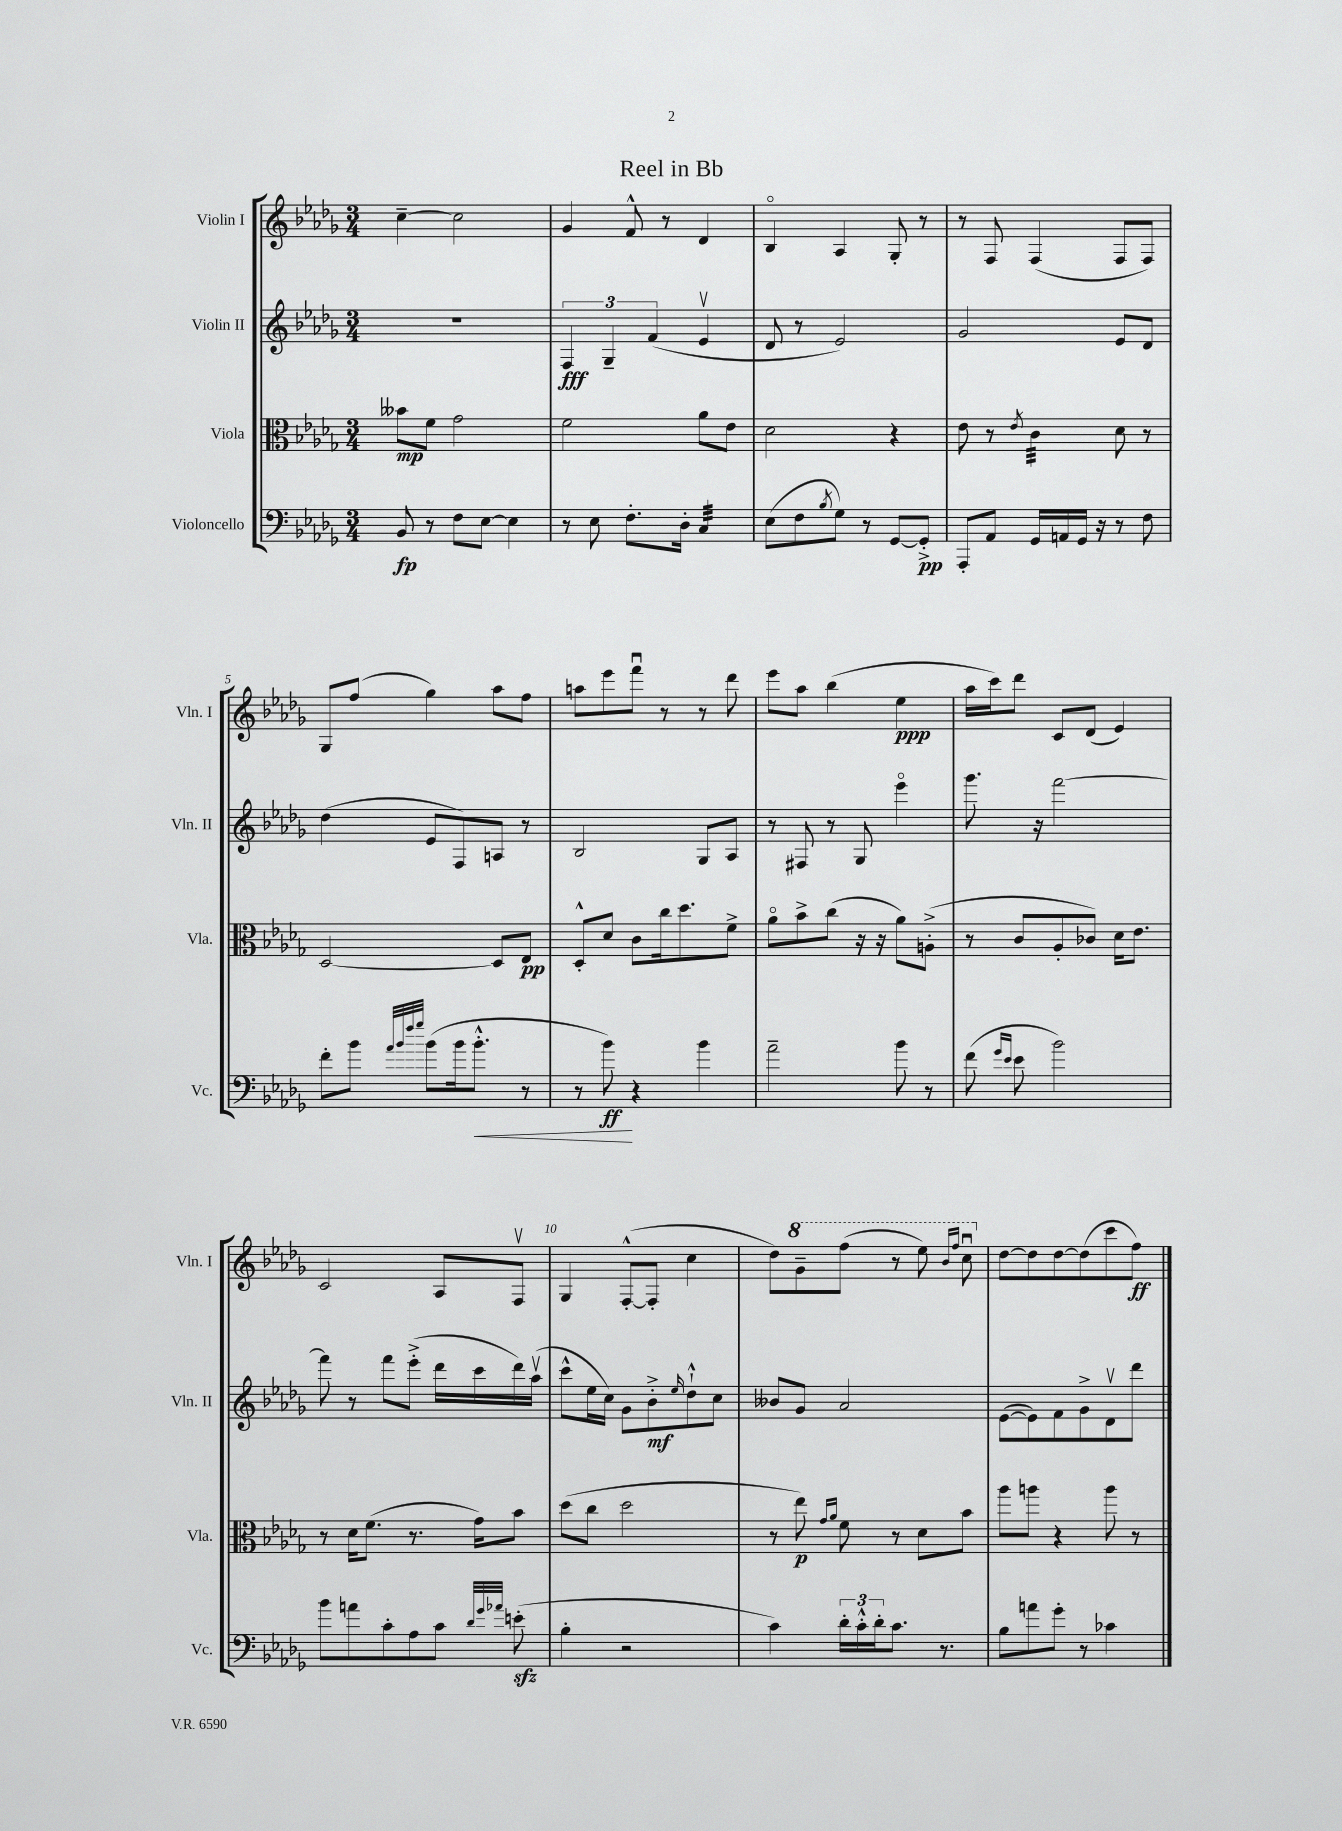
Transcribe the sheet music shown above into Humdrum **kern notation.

**kern	**kern	**kern	**kern
*staff4	*staff3	*staff2	*staff1
*clefF4	*clefC3	*clefG2	*clefG2
*k[b-e-a-d-g-]	*k[b-e-a-d-g-]	*k[b-e-a-d-g-]	*k[b-e-a-d-g-]
*M3/4	*M3/4	*M3/4	*M3/4
8BB-	8b--	2.r	[4cc~
8r	8f	.	.
8F	2g-	.	2cc]
[8E-	.	.	.
4E-]	.	.	.
=	=	=	=
8r	2f	6F	4g-
8E-	.	.	.
.	.	6G-~	.
8.F'	.	.	8f^^
.	.	(6f	.
.	.	.	8r
16D-'	.	.	.
4C	8a-	4e-v	4d-
.	8e-	.	.
=	=	=	=
(8E-	2d-	8d-	4B-o
8F	.	8r	.
8qB-	.	.	.
8G-)	.	2e-)	4A-
8r	.	.	.
[8GG-	4r	.	8G-'
8GG-'^]	.	.	8r
=	=	=	=
8AAA-'	8e-	2g-	8r
8AA-	8r	.	8F
.	8qe-	.	.
16GG-	4c	.	(4F
16AA	.	.	.
16GG-	.	.	.
16r	.	.	.
8r	8d-	8e-	8F
8F	8r	8d-	8F)
=	=	=	=
8f'	[2D-	(4dd-	8G-
8b-	.	.	(8ff
32qqa-	.	.	.
32qqb-	.	.	.
32qqff	.	.	.
32qqgg-	.	.	.
(8b-	.	8e-	4gg-)
16b-	.	8F)	.
8.b-'^^	.	.	.
.	8D-]	8A	8aa-
8r	8E-	8r	8ff
=	=	=	=
8r	8D-'^^	2B-	8aa
8b-)	8d-	.	8eee-
4r	8c	.	8fffu
.	16cc	.	8r
.	8.dd-	.	.
4b-	.	8G-	8r
.	8f^	8A-	8ddd-
=	=	=	=
2a-~	8a-o	8r	8eee-
.	8b-^	8F#	8aa-
.	(8cc	8r	(4bb-
.	16r	8G-	.
.	16r	.	.
8b-	8a-)	4eee-o	4ee-
8r	(8A'^	.	.
=	=	=	=
(8f	8r	8.ggg-	16aa-
.	.	.	16ccc)
16qqg-	.	.	.
16qqe-	.	.	.
8e-	8c	.	8ddd-
.	.	16r	.
2b-)	8A-'	[2fff	8c
.	8c-)	.	(8d-
.	16d-	.	4e-)
.	8.e-	.	.
=	=	=	=
8b-	8r	8fff]	2c
8a	16d-	8r	.
.	(8.f	.	.
8c'	.	8fff	.
8A-	8.r	(8eee-'^	.
8c	.	16ddd-	8A-
.	16g-)	16ccc	.
32qqd-	.	.	.
32qqg-	.	.	.
32qqa-	.	.	.
(8e'	8b-	16ddd-)	8Fv
.	.	(16aa-v	.
=	=	=	=
4B-'	(8dd-	8ccc^^	4G-
.	8cc	16ee-	.
.	.	16cc)	.
2r	2dd-	8g-	([8F'^^
.	.	8b-'^	8F']
.	.	16qqee-	.
.	.	8dd-`^^	4cc
.	.	8cc	.
=	=	=	=
4c)	8r	8b--	8dd-)
.	8ee-)	8g-	8gg-~
.	16qqg-	.	.
.	16qqa-	.	.
24d-'	8f	2a-	(8fff
24c'^^	.	.	.
24d-'	.	.	.
8.c	8r	.	8r
.	8d-	.	8eee-)
8.r	.	.	.
.	.	.	16qqbb-
.	.	.	16qqfff
.	8b-	.	8cccu
=	=	=	=
8B-	8aa-	([8e-	[8dd-
8a	8aa	8e-])	8dd-]
8g-'	4r	8f	[8dd-
8r	.	8g-^	(8dd-]
4c-	8aa	8d-v	8ccc
.	8r	8ddd-	8ff)
==	==	==	==
*-	*-	*-	*-
